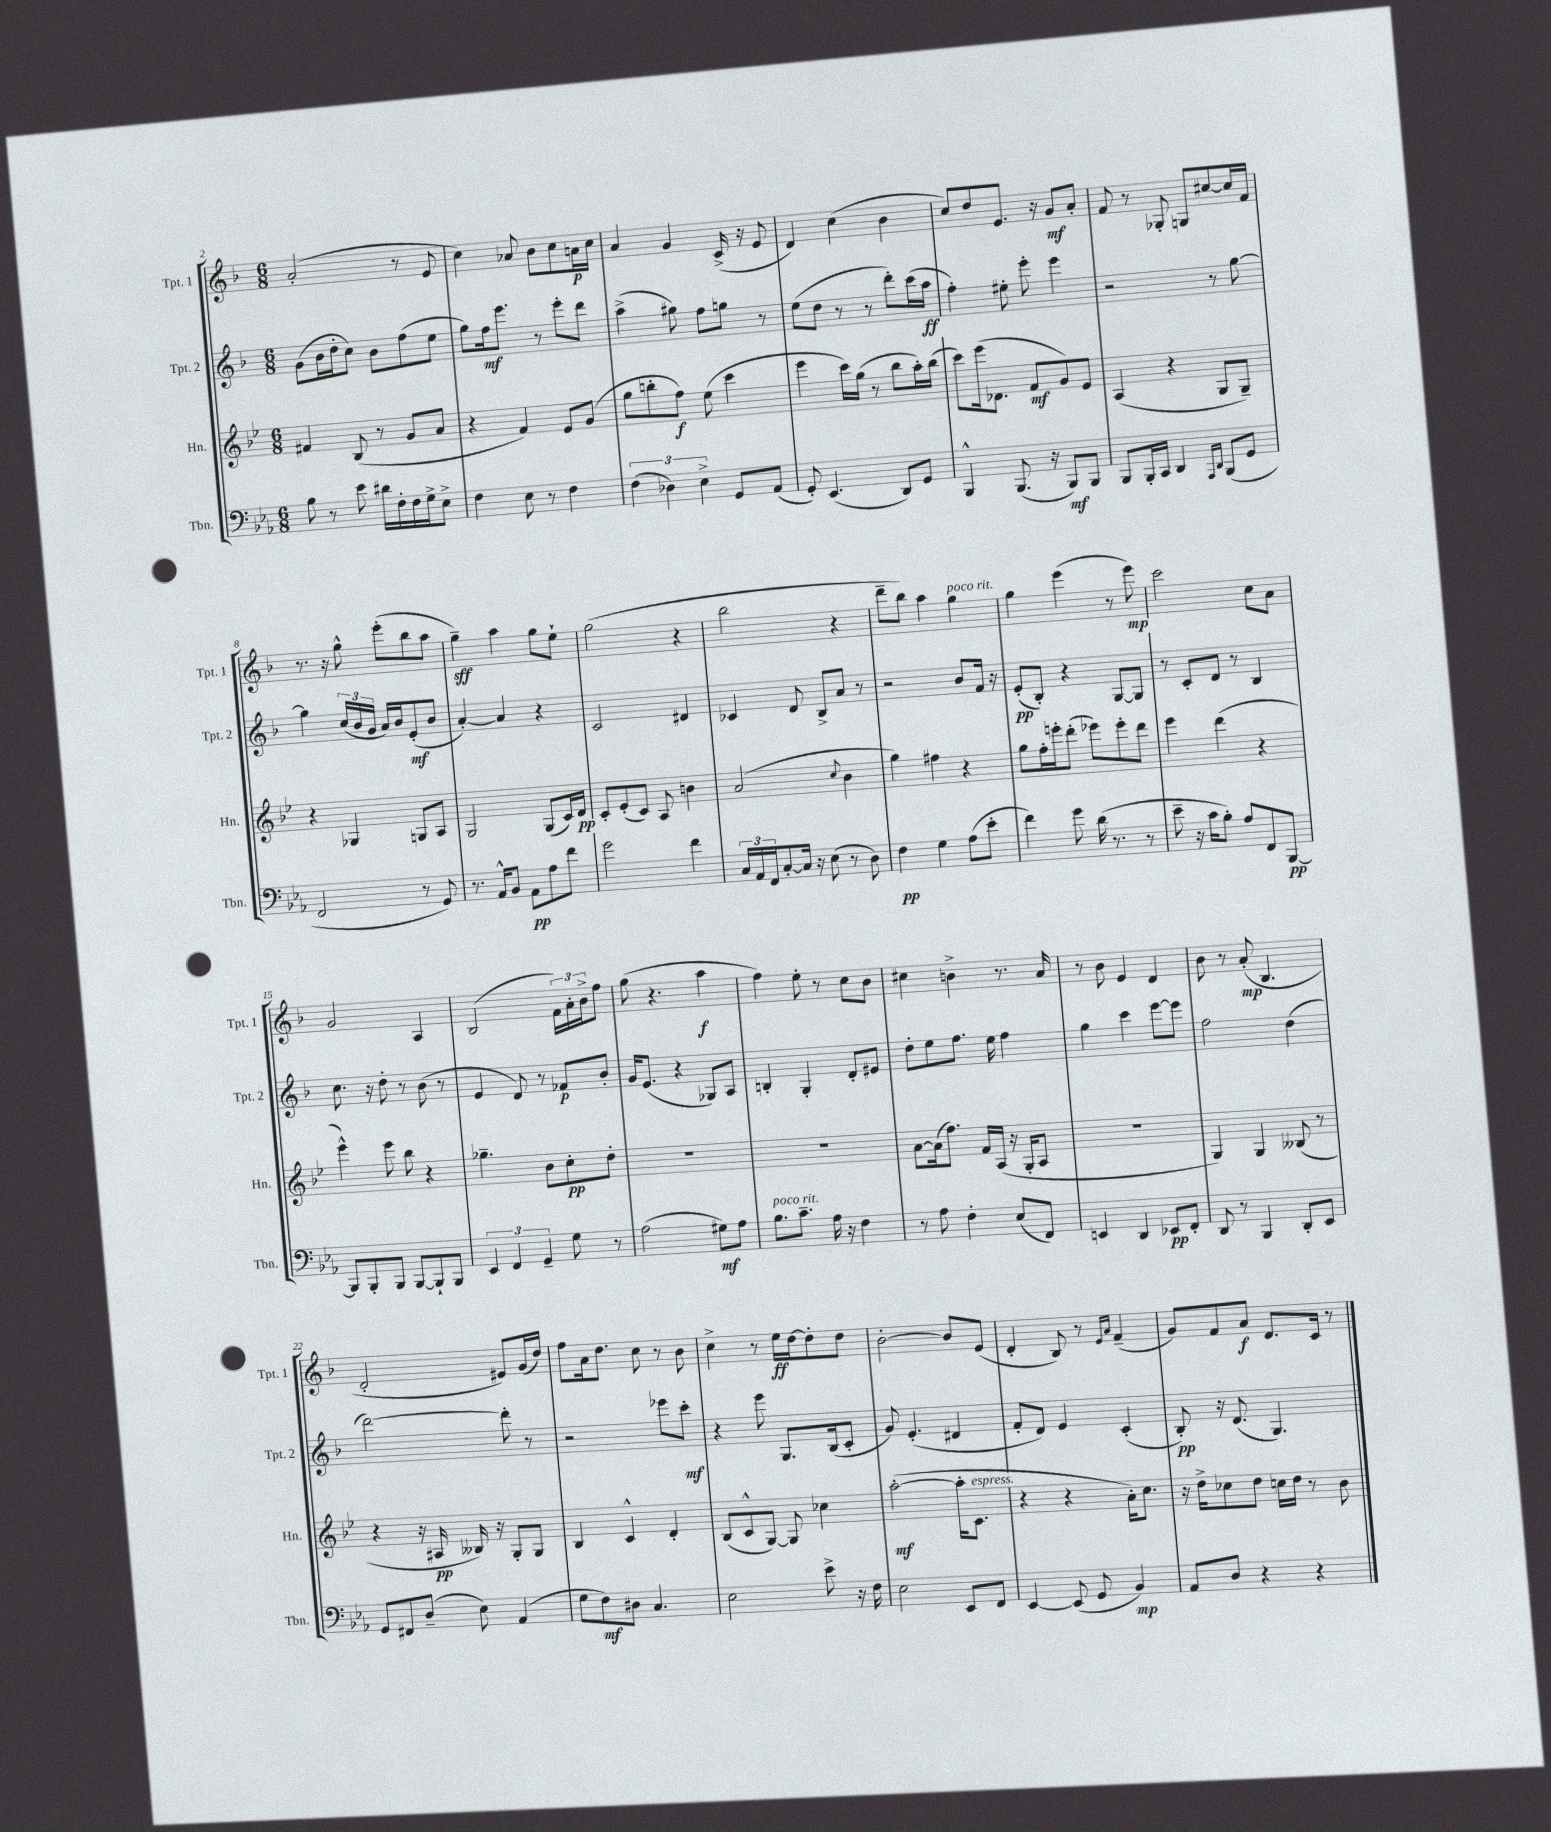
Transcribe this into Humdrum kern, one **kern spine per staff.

**kern	**kern	**kern	**kern
*staff4	*staff3	*staff2	*staff1
*clefF4	*clefG2	*clefG2	*clefG2
*k[b-e-a-]	*k[b-e-]	*k[b-]	*k[b-]
*M6/8	*M6/8	*M6/8	*M6/8
8B-\	4f#/	(8g\L	(2a'/
8r	.	16b-\L	.
.	.	16dd'\J	.
8e-\	(8B-/	8cc\J)	.
16d#\LL	8r	8b-\L	.
16F'\	.	.	.
16F\	8g/L	(8ff\	8r
16G^\J	.	.	.
8E-^\J	8a/J	8ee\J	8e/
=	=	=	=
4F\	4r	8gg\L)	4cc\)
.	.	16ff\k	.
.	.	8.eee\J	.
8E-\	4f/)	.	8a-/
8r	.	8r	8b-\L
4F\	8e-/L	8eee'\L	8cc\
.	(8g/J	8ddd\J	16a\L
.	.	.	16cc\JJ
=	=	=	=
(6F\	8gg\L	(4aa^\	4a/
.	8bb'\	.	.
6D-\)	.	.	.
.	8ff\J)	8gg#\)	4g/
6E-^\	.	.	.
.	(8ee-\	8ff\L	.
8GG/L	4ccc\	8gg\J	(16c^/
.	.	.	16r
(8AA-/J	.	8r	8e/
=	=	=	=
8GG'/)	4eee-\	(8ee\L	4d/)
(4.EE-/	.	8dd\J	.
.	16ccc\LL)	8r	(4cc\
.	(16gg\JJ	.	.
.	8r	8r	.
8DD/L)	8bb-\L	8ddd'\L)	4b-\
8GG/J	16aa'\L)	(16ccc\L	.
.	(16bb-\JJ	16aa\JJ	.
=	=	=	=
4BBB-^^/	8ccc\L)	4ff'\)	8cc/L)
.	(16eee-\k	.	8dd/
.	8.d-\J	.	.
(8.BBB-/	.	8ee#'\	8.e/J
.	8f/L	8eee'\	.
16r	.	.	16r
8BBB-/L)	8g/)	4eee\	8g/L
8BBB-/J	8e-/J	.	8a'/J
=	=	=	=
8BBB-/L	(4A/	2r	8f/
16BBB-'/L	.	.	8r
16CC/JJ	.	.	.
4DD/	4r	.	8G-'/
.	.	.	8G/L
16qqAAA-/LL	.	.	.
16qqDD/JJ	.	.	.
(8BBB-/L	8G/L	8r	[8cc#/
8GG/J	8G~/J)	[8gg\	16cc#/]L
.	.	.	16f/JJ
=	=	=	=
2FF/	4r	4gg\]	8.r
.	.	.	16r
.	4G-/	(24cc/LL	8gg^^\
.	.	24b-/	.
.	.	24g/JJ	.
.	.	16a/LL)	(8eee'\L
.	.	16b-/J	.
8r	8G/L	(8e'/	8bb-\
8GG/)	8A/J	8b-/J	8aa\J
=	=	=	=
8.r	2G/	[4a'/)	4gg~\)
16AA-^^/LK	.	.	.
8BB-/J	.	4a/]	4aa\
8AA-\L	.	.	.
8A-\	(8G/L	4r	8gg\L
8f\J	16c/L)	.	8ee`\J
.	16d/JJ	.	.
=	=	=	=
2g\	8c'/L	2c/	(2gg\
.	(8e-'/	.	.
.	8c/J)	.	.
.	8A/	.	.
4f\	4b\	4d#/	4r
=	=	=	=
24C/LL	(2a/	4c-/	2bb-\
24AA-/	.	.	.
24FF/J	.	.	.
[8C'/	.	.	.
16C/]Jk	.	8d/	.
16r	.	.	.
(8E-\	.	8B-^/L	.
.	8qqcc/	.	.
8r	4b-\	8a/J	4r
8D\)	.	8r	.
=	=	=	=
4F\	4gg\)	2r	8ddd~\L
.	.	.	8bb-\J)
4G\	4ff#\	.	4aa\
(8A-\L	4r	8b-/L	4gg\
8e-'\J	.	16f/Jk	.
.	.	16r	.
=	=	=	=
4f\)	8gg\L	(8e'/L	4gg\
.	16ff'\L	8B-'/J)	.
.	16eee'\J	.	.
8g\	(8ddd'\J	4r	(4eee\
(16d\	8eee-\L)	.	.
8.r	.	.	.
.	8eee-'\	[8G/L	8r
8r	8ddd\J	8G/]J	8eee\)
=	=	=	=
8e-~\	4eee-\	8r	2ccc\
16r	.	8c'/L	.
16c\LK	.	.	.
8B-'\J)	(4ddd\	8d/J	.
8A-/L	.	8r	.
8FF/	4r	4B-/	8cc\L
[8BBB-/J	.	.	8a\J
=	=	=	=
8BBB-/]L	4eee-^^\)	8.cc\	2g/
8BBB-'/	.	.	.
.	.	16r	.
8BBB-/J	8eee-\	8dd'\	.
[8BBB-/L	8bb-\	8r	.
8BBB-`/]	4r	(8b-\	4A/
8BBB-/J	.	8r	.
=	=	=	=
6EE-/	4.gg-~\	4e/	(2B-/
6FF/	.	.	.
.	.	8d/)	.
6GG~/	.	.	.
.	8b-\L	8r	.
8G\	8cc'\	8f-/L	24f\LL)
.	.	.	24a'\
.	.	.	24b-^\J
8r	8dd'\J	8b-'/J	8ff\J
=	=	=	=
(2A-\	2.r	16g/LK	(8gg\
.	.	(8.e/J	.
.	.	.	4.r
.	.	4r	.
8G#\L)	.	8G-/L)	4aa\
8A-\J	.	8A/J	.
=	=	=	=
8.B-\L	2.r	4B'/	4ff\)
8.c~\J	.	.	.
.	.	4G'/	8ee'\
16A-\	.	.	8r
16r	.	.	.
4F\	.	8d'/L	8cc\L
.	.	8e#/J	8b-\J
=	=	=	=
8r	[8a\L	8dd'\L	4cc#\
8A-\	(16a\]k	8ee\	.
.	8.ff\J)	.	.
4F'\	.	8.ff\J	4b^\
.	16f/LL	.	.
.	(16A/JJ	16ee\	.
(8E-/L	16r	4ff\	8.r
.	16G'/LK	.	.
8FF/J)	8A/J	.	.
.	.	.	16a/
=	=	=	=
4EE/	2.r	4gg\	8r
.	.	.	8b-\
4DD/	.	4ccc\	4e/
8EE-/L	.	[8eee\L	4d/
8FF'/J	.	8eee\]J	.
=	=	=	=
8DD/	4G/)	2ff\	8b-\
8r	.	.	8r
4BBB-/	4G/	.	(8a'/
.	.	.	4.B-/
8DD'/L	(8B--/	(4dd\	.
8EE-/J	8r	.	.
=	=	=	=
8GG/L	4r	[2ddd\)	2d'/
8FF#/	.	.	.
(8D~/J	16r	.	.
.	16A#/	.	.
8E-\)	16B--/)	.	.
.	16r	.	.
(4AA-/	8G'/L	8ddd'\]	8e#/L)
.	8G/J	8r	(16g/L
.	.	.	16dd/JJ)
=	=	=	=
8G\L	4B-/	2r	8ff\L
8F\)	.	.	16a\k
.	.	.	8.dd\J
8D#\J	4c^^/	.	.
4.C/	.	.	8cc\
.	4d'/	8eee-\L	8r
.	.	8ccc'\J	8b-\
=	=	=	=
2E-\	(8B-/L	4r	4cc^\
.	8c^^/	.	.
.	[8G/J)	8eee\	8r
.	8G/]	8.G/L	16ee\LL
.	.	.	[16dd\J
8e-^\	4cc-\	.	8dd'\]
.	.	(16B-/k	.
16r	.	8c'/J	8dd\J
16F\	.	.	.
=	=	=	=
2E-\	([2aa'\	8g/)	[2b-'\
.	.	(4.e'/	.
8EE-/L	16aa'\]LK	4d#/	8b-/]L
.	8.c\J	.	.
8FF/J	.	.	(8e/J
=	=	=	=
[4EE-/	4r	8f'/L	4d'/
.	.	8d/J)	.
(8EE-/]	4r	4e/	8B-/)
8GG/	.	.	8r
.	.	.	16qqe/LL
.	.	.	16qqa/JJ
4BB-/)	16a'\LK)	(4c'/	(4f~/
.	8.cc\J	.	.
=	=	=	=
8AA-/L	16r	8B-'/)	8g/L)
.	16dd^\LK	.	.
8D/J	8cc-\	16r	8f/
.	.	(8.d/	.
4r	8dd\J	.	8a/J
.	16cc\LL	4.G/)	8.d/L
.	16dd\JJ	.	.
4r	8r	.	.
.	.	.	16c/Jk
.	8b-\	.	8r
==	==	==	==
*-	*-	*-	*-
